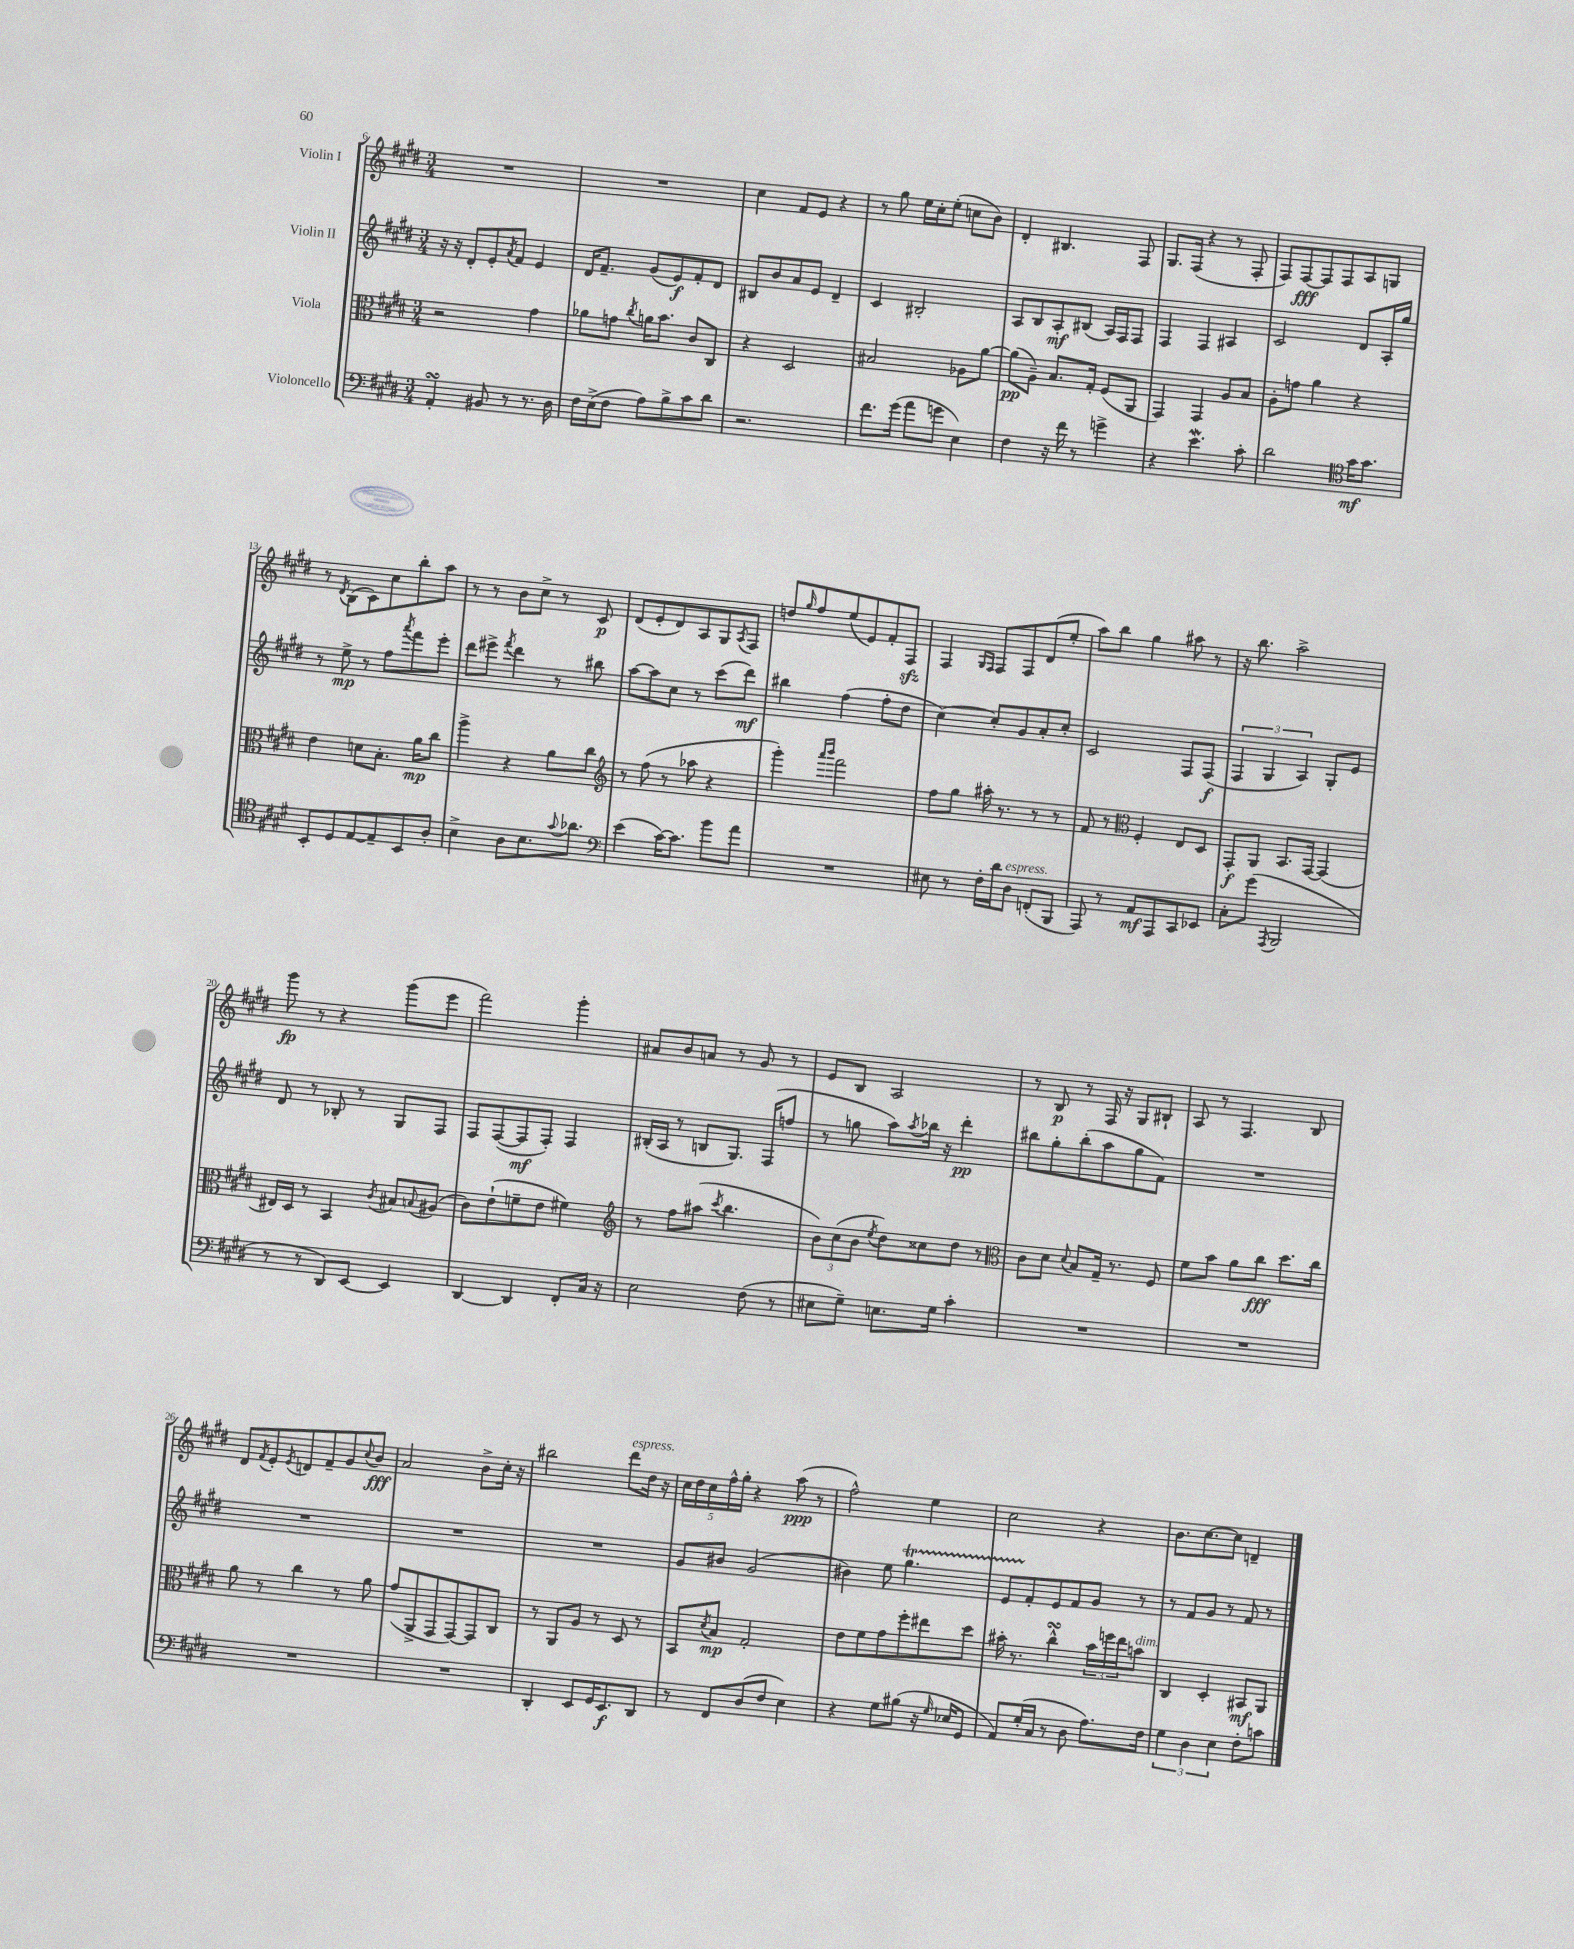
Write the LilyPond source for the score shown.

<<
\new StaffGroup <<
\new Staff = "s0" \with { instrumentName = "Violin I" } {
    \clef treble \key e \major \numericTimeSignature \time 3/4
    R2. |
    R2. |
    cis''4 fis'8 e'8 r4 |
    r8 gis''8 e''16 cis''16-. e''8-.( c''8 b'8) |
    dis'4-. bis4. fis8 |
    gis8. fis16( r4 r8 fis8-. |
    fis8) fis8~\fff fis8 fis8 a8 g8 |
    r8 \acciaccatura { dis'8 } b8( cis'8) cis''8 b''8-. a''8 |
    r8 r8 b'8 cis''8-> r8 cis'8\p |
    dis'8( e'8-. dis'8) a8 gis8 \acciaccatura { a8 } fis8 |
    d''8 \grace { gis''16 } fis''8 e''8( e'8) fis'8-. fis8\sfz |
    fis4 \grace { gis16 fis16 } fis8 fis8 dis'8( e''8-. |
    a''8) b''8 gis''4 ais''8 r8 |
    r16 b''8. a''2-> |
    gis'''8\fp r8 r4 gis'''8( e'''8 |
    fis'''2) gis'''4-. |
    ais'8 b'8 a'8 r8 gis'8 r8 |
    e'8 b8 a2 |
    r8 b8\p r8 fis16 r16 gis8 bis8-! |
    a8 r8 fis4. b8 |
    dis'8 \acciaccatura { fis'8 } e'8-. \acciaccatura { e'8 } d'8 fis'8-- gis'8 \appoggiatura { cis''8 } b'8\fff |
    a'2 b'8-> cis''16-. r16 |
    bis''2 dis'''8^\markup { \italic "espress." } dis''16 r16 |
    \tuplet 5/4 { cis''16 dis''16 cis''16 fis''16-^ gis''16-. } r4 a''8\ppp( r8 |
    fis''2-^) e''4 |
    cis''2 r4 |
    b'8. cis''8.~ cis''8 d'4-- \bar "|." |
}
\new Staff = "s1" \with { instrumentName = "Violin II" } {
    \clef treble \key e \major \numericTimeSignature \time 3/4
    r16 r16 dis'8-. e'8-. \acciaccatura { a'8 } fis'8 e'4 |
    dis'16 fis'8.-- gis'8( e'8\f) fis'8-. dis'8 |
    bis8 b'8 a'8 e'8 dis'4-- |
    cis'4 bis2-. |
    a8 b8 a8-.\mf bis8( a16) fis16 fis8 |
    fis4 fis4 ais4 |
    cis'2 dis'8 a16-. gis''16 |
    r8 e''8->\mp r8 fis''8 \acciaccatura { a'''8 } fis'''8 e'''8-. |
    dis'''8 eis'''8-> \acciaccatura { fis'''8 } dis'''4 r8 bis''8 |
    a''8~ a''8 cis''8 r8 cis'''8( dis'''8\mf) |
    bis''4 fis''4( fis''8-. dis''8 |
    cis''4~) cis''8-. gis'8 a'8-. cis''8-. |
    cis'2 fis8 fis8\f( |
    \tuplet 3/2 { fis4 gis4 a4) } gis8-. e'8 |
    dis'8 r8 bes8-. r8 gis8 fis8 |
    fis8 fis8~( fis8\mf fis8-.) fis4 |
    bis16-.( a16 r8 b8 gis8.) fis16( f''8 |
    r8 g''8 a''8) \acciaccatura { a''8 } bes''16 r16 dis'''4-.\pp |
    bis''8 gis''8-. bis''8-.( a''8 gis''8 fis'8) |
    R2. |
    R2. |
    R2. |
    R2. |
    gis'8 bis'8 gis'2( |
    bis'4) e''8 gis''4.\startTrillSpan |
    e'8 fis'8-.\stopTrillSpan e'8 fis'8 gis'8 r8 |
    r8 fis'8 gis'8 r8 fis'8 r8 \bar "|." |
}
\new Staff = "s2" \with { instrumentName = "Viola" } {
    \clef alto \key e \major \numericTimeSignature \time 3/4
    r2 gis'4 |
    aes'8 g'8 \acciaccatura { cis''8 } a'16 b'8. cis'8 cis8 |
    r4 dis2 |
    bis2 aes8 a'8~ |
    a'8\pp( a8--) b8. gis16-. fis8( a,8 |
    gis,4) gis,4 a8 b8 |
    a8-. g'8 a'4 r4 |
    e'4 d'8 b8.-. a'16\mp cis''8 |
    a''4-> r4 a'8 cis''8 |
    \clef treble r8 fis''8( r8 aes''8 r4 |
    gis'''4-.) \grace { a'''16 b'''16 } fis'''2 |
    fis''8 gis''8 ais''16-. r8. r8 r8 |
    fis'8 r8 \clef alto fis4-. e8 dis8 |
    gis,8-.\f a,8 b,8. gis,16~ gis,4( |
    eis16) dis16 r8 b,4 \acciaccatura { cis'8 } bis8 \appoggiatura { b8 } ais8( |
    cis'8) e'8-!( f'8-- e'8 fis'4) |
    \clef treble r8 fis''8 ais''8( \acciaccatura { cis'''8 } b''4. |
    \tuplet 3/2 { b'8) cis''8( b'8 } \acciaccatura { e''8 } dis''8) cisis''8 dis''8 r8 |
    \clef alto cis'8 dis'8 \appoggiatura { dis'8 } b8 gis16-- r8. fis8 |
    fis'8 b'8 a'8 cis''8\fff dis''8. cis''16 |
    a'8 r8 cis''4 r8 a'8 |
    gis'8( a,8-> gis,8 gis,8~) gis,8 cis8 |
    r8 a,8 a8 r8 dis8 r8 |
    b,8 \acciaccatura { dis'8 } b8\mp gis2-. |
    e'8 fis'8 gis'8 fis''8-. eis''8 dis''8 |
    bis'16-. r8. cis''4-^\turn \tuplet 3/2 { bis'16 f''16 e''16 } b'8^\markup { \italic "dim." } |
    cis4 dis4-. bis,8\mf a,8 \bar "|." |
}
\new Staff = "s3" \with { instrumentName = "Violoncello" } {
    \clef bass \key e \major \numericTimeSignature \time 3/4
    a,4-.\turn bis,8 r8 r8. dis16 |
    fis16 e16->( fis8 a8) b8-> cis'8 dis'8 |
    r2. |
    fis'8. gis'16( a'8 g'8 e4) |
    fis4 r16 fis'16 r8 g'4-> |
    r4 e'4.\mordent cis'8-. |
    dis'2 \clef tenor gis'16\mf gis'8. |
    b,8-. dis8 e8~ e8-- b,8 a8-. |
    b4-> a8 b8. \appoggiatura { gis'8 } aes'8. |
    \clef bass e'4( cis'16~) cis'8. b'8 a'8 |
    R2. |
    eis8 r8 fis16-. dis'16 dis8^\markup { \italic "espress." } f,8-.( b,,8 |
    a,,8) r8 a,8\mf a,,8 cis,8 ees,8 |
    cis8-. gis'8( \acciaccatura { a,,8 } b,,2 |
    r8 r8 dis,8) e,8~ e,4 |
    dis,4~ dis,4 fis,8-. cis16 r16 |
    e2 fis8( r8 |
    eis8 gis8--) e8. gis16 cis'4-. |
    R2. |
    R2. |
    R2. |
    R2. |
    dis,4-. e,8 gis,16 e,8.\f dis,8 |
    r8 fis,8 dis8( fis8 e4) |
    r4 gis8 bis8( r16 \grace { gis16 } ees16 gis,8 |
    a,8) gis16-.( cis16 r8 dis8 a8.) fis16 |
    \tuplet 3/2 { gis4 dis4 e4 } fis8-. c'8 \bar "|." |
}
>>
>>
\layout { \context { \Score currentBarNumber = #6 } }
